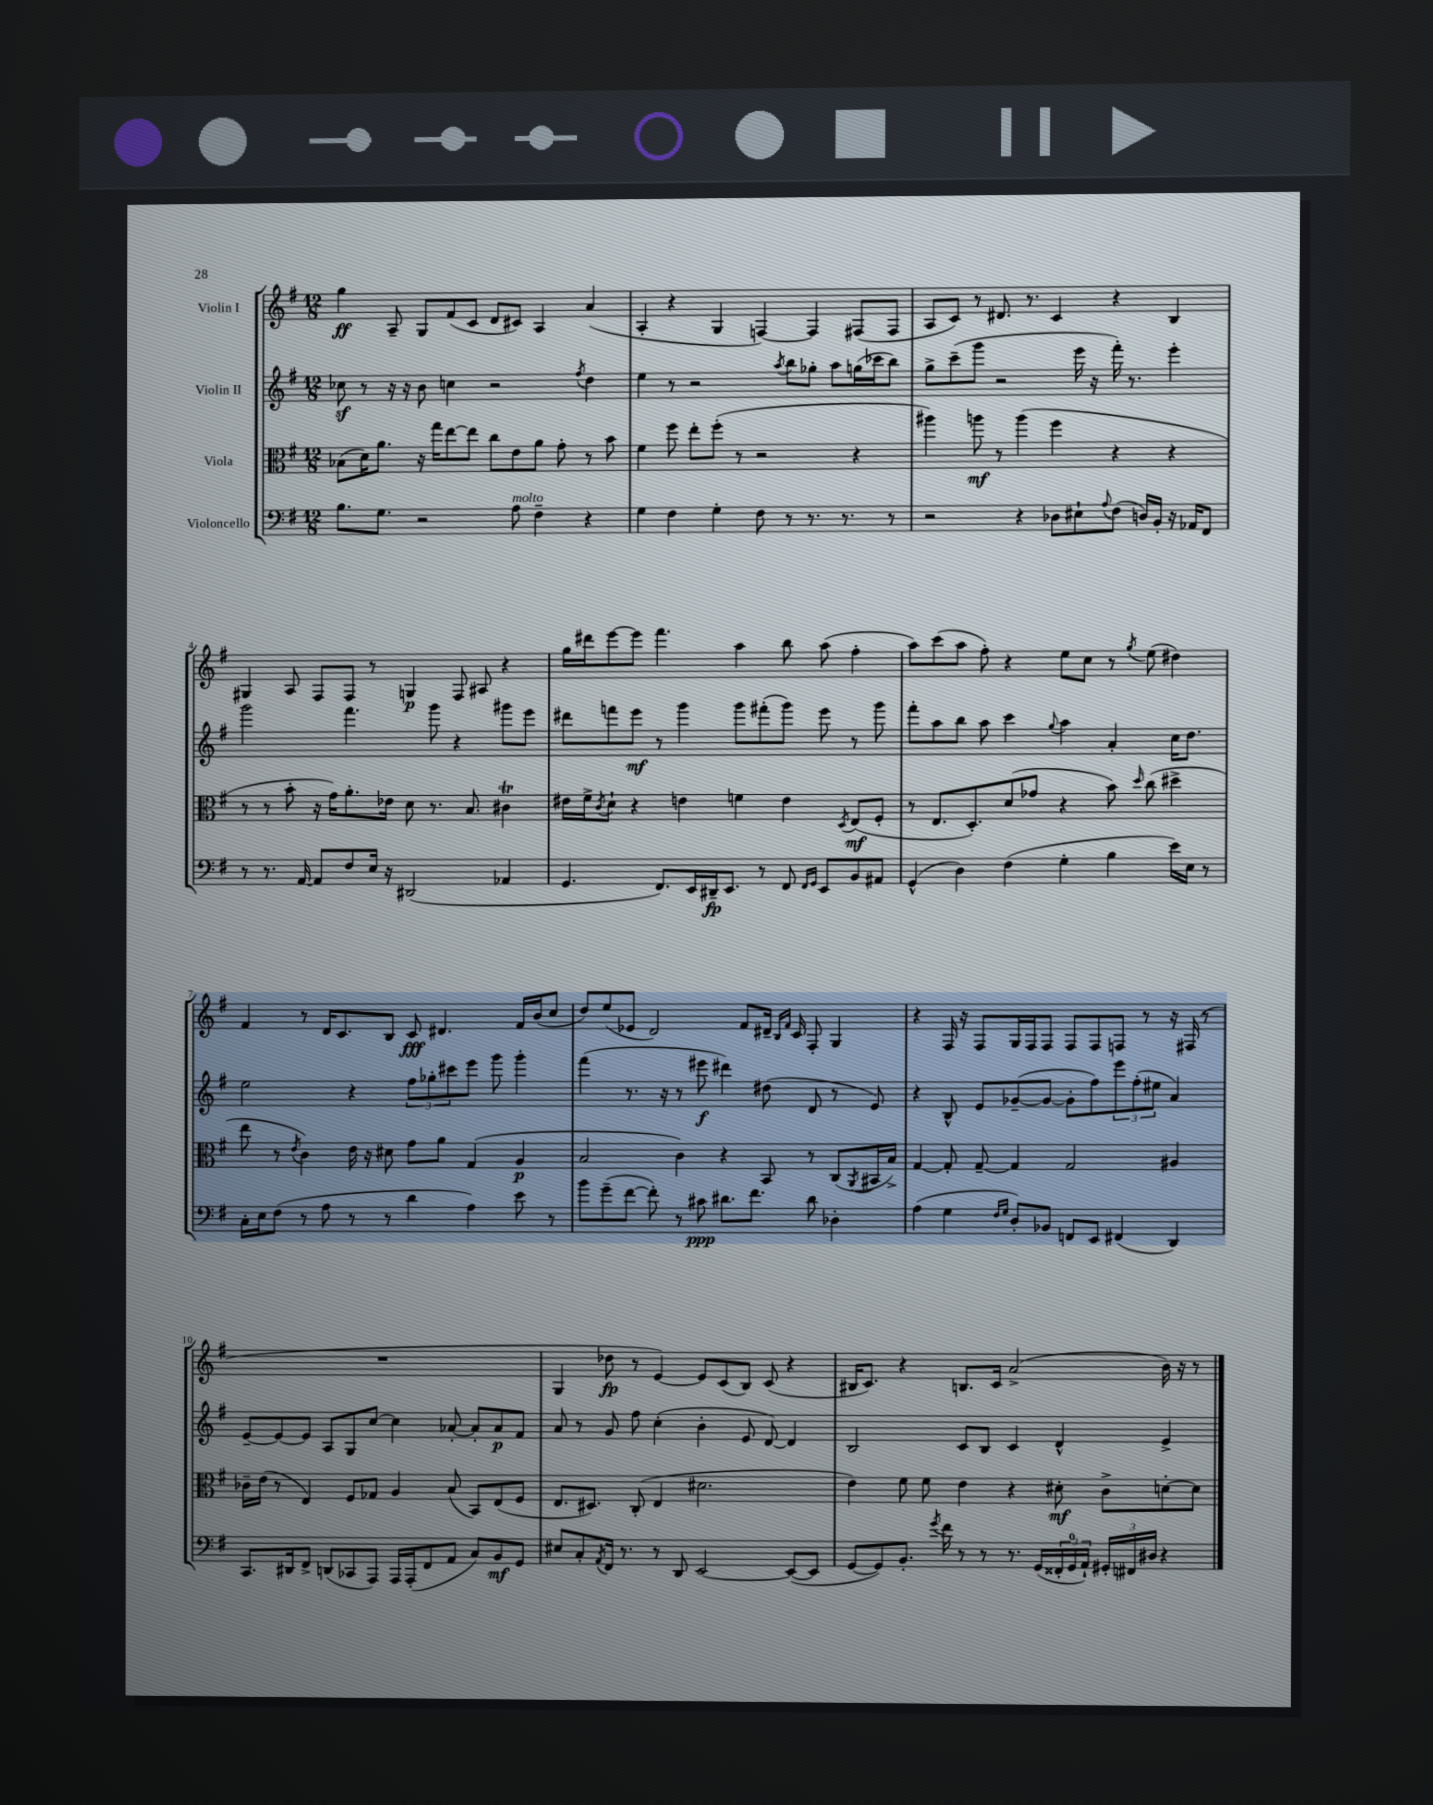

**kern	**dynam	**kern	**dynam	**kern	**dynam	**kern	**dynam
*part4	*part4	*part3	*part3	*part2	*part2	*part1	*part1
*staff4	*staff4	*staff3	*staff3	*staff2	*staff2	*staff1	*staff1
*I"Violoncello	*	*I"Viola	*	*I"Violin II	*	*I"Violin I	*
*clefF4	*	*clefC3	*	*clefG2	*	*clefG2	*
*k[f#]	*	*k[f#]	*	*k[f#]	*	*k[f#]	*
*M12/8	*	*M12/8	*	*M12/8	*	*M12/8	*
=1	=1	=1	=1	=1	=1	=1	=1
8.B\L	.	(8B-X\L	.	8cc-Xz\	.	4gg\	ff
.	.	16d\K)	.	8r	.	.	.
8.G\J	.	8.a\J	.	.	.	.	.
.	.	.	.	16r	.	8A~/	.
.	.	.	.	16r	.	.	.
2r	.	16r	.	8b\	.	8G/L	.
.	.	16gg\KL	.	.	.	.	.
.	.	[8ee\	.	4ccn\	.	(8f#/	.
.	.	8ee\J]	.	.	.	8c/J	.
.	.	8cc\L	.	2r	.	8d/L	.
!LO:TX:a:i:t=molto	!	!	!	!	!	!	!
8A\	.	8e\	.	.	.	8c#X/J)	.
4F#~\	.	8a\J	.	.	.	4A/	.
.	.	8g'\	.	.	.	.	.
.	.	.	.	8qff#/	.	.	.
4r	.	8r	.	4dd\	.	(4a/	.
.	.	8b\	.	.	.	.	.
=2	=2	=2	=2	=2	=2	=2	=2
4G\	.	4f#\	.	4ee\	.	4A'/	.
4F#\	.	8ff#\	.	8r	.	4r	.
.	.	8ee'\L	.	2r	.	.	.
4G'\	.	(8ff#'\J	.	.	.	4G/	.
.	.	8r	.	.	.	.	.
8F#\	.	2r	.	.	.	[4Fn/)	.
.	.	.	.	8qaa/	.	.	.
8r	.	.	.	8bb\L	.	.	.
8.r	.	.	.	8gg-X'\J	.	4F/]	.
.	.	.	.	8aa\L	.	.	.
8.r	.	.	.	.	.	.	.
.	.	4r	.	(16ggn\L	.	(8F#X/L	.
.	.	.	.	16ccc-X\J	.	.	.
8r	.	.	.	8bb\J)	.	8F#/J	.
=3	=3	=3	=3	=3	=3	=3	=3
2r	.	4aa#X\)	.	8gg^\L	.	8A/L	.
.	.	.	.	(8ccc~\	.	8c/J)	.
.	.	8aan\	mf	8ggg\J	.	8r	.
.	.	8r	.	2r	.	8.d#X/	.
4r	.	(4aa\	.	.	.	.	.
.	.	.	.	.	.	8.r	.
8D-X\L	.	4ff#\	.	.	.	4c/	.
8E#X`\	.	.	.	16eee\	.	.	.
.	.	.	.	16r	.	.	.
8qqA/	.	.	.	.	.	.	.
(8F#\J	.	4r	.	16fff#'\)	.	4r	.
.	.	.	.	8.r	.	.	.
16Dn/LL)	.	.	.	.	.	.	.
16BB'/JJ	.	.	.	.	.	.	.
16r	.	4r	.	4eee'\	.	4B/	.
16AA-X/KL	.	.	.	.	.	.	.
8FF#/J	.	.	.	.	.	.	.
!!LO:LB:g=z
=4	=4	=4	=4	=4	=4	=4	=4
8r	.	8r	.	2ggg\	.	4G#X/	.
8.r	.	8r	.	.	.	.	.
.	.	8b'\	.	.	.	8A/	.
[16AA/	.	.	.	.	.	.	.
8AA/L]	.	16r	.	.	.	8F#/L	.
.	.	16g\KL)	.	.	.	.	.
8F#/	.	8.a'\	.	4.fff#\	.	8F#/J	.
16E/Jk	.	.	.	.	.	8r	.
16r	.	16e-X\Jk	.	.	.	.	.
(2DD#X/	.	8d\	.	.	.	4Gn/	p
.	.	8.r	.	8ggg\	.	.	.
.	.	.	.	4r	.	8F#/	.
.	.	8.B/	.	.	.	.	.
.	.	.	.	.	.	8A#X/	.
4AA-X/	.	4c#Xt\	.	8ggg#X\L	.	4r	.
.	.	.	.	8eee\J	.	.	.
=5	=5	=5	=5	=5	=5	=5	=5
4.GG/	.	16e#X\LL	.	8ddd#X\L	.	16gg\LL	.
.	.	16f#^\J	.	.	.	16ddd#X\J	.
.	.	8qc/	.	.	.	.	.
.	.	8d`\J	.	8fffn\	.	[8eee\	.
.	.	4r	.	8eee\J	mf	8eee\J]	.
8.FF#/L)	.	.	.	8r	.	4.fff#\	.
.	.	4en\	.	4ggg\	.	.	.
16EE/L	.	.	.	.	.	.	.
16DD#X~/J	fp	.	.	.	.	.	.
8.EE/J	.	.	.	.	.	.	.
.	.	4fn\	.	8ggg\L	.	4aa\	.
8r	.	.	.	(8fff#X'\	.	.	.
8FF#/	.	4e\	.	8ggg\J)	.	8bb\	.
16qqFF#/LL	.	.	.	.	.	.	.
16qqGG/JJ	.	.	.	.	.	.	.
8EE/L	.	.	.	8eee\	.	(8aa\	.
.	.	8qD/	.	.	.	.	.
8BB/	.	(8E/L	mf	8r	.	4ff#'\	.
8AA#X/J	.	8F#'/J	.	8ggg\	.	.	.
=6	=6	=6	=6	=6	=6	=6	=6
(4GG^^/	.	8r	.	8fff#'\L	.	8aa\L)	.
.	.	8.E/L	.	8aa\	.	(8ccc\	.
4D\)	.	.	.	8bb\J	.	8aa\J	.
.	.	8.D'/)	.	.	.	.	.
.	.	.	.	8aa\	.	8ff#'\)	.
(4F#\	.	(8d/	.	4ccc\	.	4r	.
.	.	8g-X/J	.	.	.	.	.
.	.	.	.	8qqgg/	.	.	.
4G'\	.	4r	.	4aa\	.	8ee\L	.
.	.	.	.	.	.	8cc\J	.
4B\	.	8b\)	.	4a'/	.	8r	.
.	.	16qqdd/	.	.	.	8qgg/	.
.	.	(8cc\	.	.	.	(8ee\	.
16e\LL)	.	4dd#X^\	.	16cc\KL	.	4dd#X\)	.
16E\JJ	.	.	.	8.dd\J	.	.	.
8r	.	.	.	.	.	.	.
!!LO:LB:g=z
=7	=7	=7	=7	=7	=7	=7	=7
16C'\LL	.	8ee\	.	2ee\	.	4f#/	.
16E\J	.	.	.	.	.	.	.
(8F#\J	.	8r	.	.	.	.	.
.	.	8qe/	.	.	.	.	.
8r	.	4c\)	.	.	.	8r	.
8A\	.	.	.	.	.	16d/KL	.
.	.	.	.	.	.	8.c/	.
8r	.	16e\	.	4r	.	.	.
.	.	16r	.	.	.	.	.
8r	.	8d#X\	.	.	.	8B/J	.
4d\	.	8g\L	.	12ff#\L	.	8c/	fff
.	.	.	.	12gg-X'\	.	.	.
.	.	8a\J	.	.	.	4.d#X/	.
.	.	.	.	12ccc#X\	.	.	.
4A\)	.	(4G/	.	8eee\J	.	.	.
.	.	.	.	8ggg\	.	.	.
8e\	.	4A/	p	4ggg'\	.	16f#/LL	.
.	.	.	.	.	.	(16b/J	.
8r	.	.	.	.	.	8cc/J	.
=8	=8	=8	=8	=8	=8	=8	=8
8b\L	.	2B/	.	(4fff#\	.	8dd/L)	.
(8g~\	.	.	.	.	.	(8ee/	.
[8f#\J	.	.	.	8.r	.	8e-X/J	.
8f#'\])	.	.	.	.	.	2d/)	.
.	.	.	.	16r	.	.	.
8r	.	4c\)	.	8r	.	.	.
8c#X\	ppp	.	.	8eee#X\	f	.	.
8.d#X\L	.	4r	.	4ddd#X\)	.	.	.
.	.	.	.	.	.	8f#/L	.
8.f#\J	.	.	.	.	.	.	.
.	.	8BB/	.	(8dd#X\	.	16d#X~/Jk	.
.	.	.	.	.	.	16qqB/LL	.
.	.	.	.	.	.	16qqf#/JJ	.
.	.	.	.	.	.	16c/	.
8d#\	.	8r	.	8d/	.	8F#'/	.
4D-X'\	.	(8C/L	.	8r	.	4G/	.
.	.	8qAA/	.	.	.	.	.
.	.	16BB#X/L	.	8e/)	.	.	.
.	.	16B^/JJ)	.	.	.	.	.
=9	=9	=9	=9	=9	=9	=9	=9
(4A\	.	[4G/	.	4r	.	4r	.
4G\	.	8G'/]	.	8B^^/	.	16F#/	.
.	.	.	.	.	.	16r	.
.	.	[8G~/	.	8e/L	.	8F#/L	.
16qqF#/LL	.	.	.	.	.	.	.
16qqG/JJ	.	.	.	.	.	.	.
8D'/L)	.	4G/]	.	([8g-X~/	.	16G/L	.
.	.	.	.	.	.	16F#/J	.
8BB-X/J	.	.	.	8g-/J_	.	8F#/J	.
8FFn/L	.	2G/	.	8g-'\L]	.	8F#/L	.
8EE/J	.	.	.	8ff#\)	.	8F#/	.
(4FF#X/	.	.	.	12eee\	.	8Fn/J	.
.	.	.	.	(12ff#'\	.	.	.
.	.	.	.	.	.	8r	.
.	.	.	.	12ee#X\J	.	.	.
4DD/)	.	4A#X/	.	4a/)	.	16r	.
.	.	.	.	.	.	(16F#X/	.
.	.	.	.	.	.	8r	.
!!LO:LB:g=z
=10	=10	=10	=10	=10	=10	=10	=10
8.CC/L	.	16c-X~\LL	.	[8e~/L	.	1.r	.
.	.	(16e\JJ	.	.	.	.	.
.	.	8r	.	8e/_	.	.	.
16DD#X/k	.	.	.	.	.	.	.
8FF#^/J	.	4E/)	.	8e/J]	.	.	.
(8DDn/L	.	.	.	8A/L	.	.	.
8CC-X/	.	8F#/L	.	8G/	.	.	.
8AAA/J)	.	8G-X/J	.	[8cc/J	.	.	.
16AAA/LL	.	4A/	.	4cc\]	.	.	.
(16AAA'/J	.	.	.	.	.	.	.
8FF#/	.	.	.	.	.	.	.
8AA/J	.	(8B/	.	[8a-X'/	.	.	.
8C/L)	.	8BB/L)	.	8a-'/L]	.	.	.
8BB/	mf	(8E/	.	8a-/	p	.	.
8GG/J	.	8F#/J	.	8f#/J	.	.	.
=11	=11	=11	=11	=11	=11	=11	=11
8E#X/L	.	8.E/L	.	8a/	.	4G/	.
8C'/	.	.	.	8r	.	.	.
.	.	8.D#X/J)	.	.	.	.	.
8qAA/	.	.	.	.	.	.	.
16FF#/Jk	.	.	.	8g/	.	8dd-X\	fp
8.r	.	.	.	.	.	.	.
.	.	(8C'/	.	8ff#\	.	8r	.
8r	.	4E/	.	(4cc'\	.	[4e/)	.
8DD/	.	.	.	.	.	.	.
[2EE/	.	2.d#X\	.	4b'\	.	8e/L]	.
.	.	.	.	.	.	(8c/	.
.	.	.	.	8e/	.	8B/J)	.
.	.	.	.	[8d/)	.	(8c/	.
(8EE/L_	.	.	.	4d/]	.	4r	.
8EE/J]	.	.	.	.	.	.	.
=12	=12	=12	=12	=12	=12	=12	=12
[8GG/L	.	4e\)	.	2B/	.	16B#X/KL	.
.	.	.	.	.	.	8.c/J)	.
8GG/])	.	.	.	.	.	.	.
8.BB'/J	.	8f#\	.	.	.	4r	.
.	.	8f#\	.	.	.	.	.
8qg/	.	.	.	.	.	.	.
16f#\	.	.	.	.	.	.	.
8r	.	4e\	.	8c/L	.	8.Bn/L	.
8r	.	.	.	8B/J	.	.	.
.	.	.	.	.	.	16c/Jk	.
8.r	.	4r	.	4c/	.	(2a^/	.
(16GG/LL	.	.	.	.	.	.	.
24FF##X'/	.	8d#X'\	mf	4d^^/	.	.	.
24GG/	.	.	.	.	.	.	.
24AA`/JJ)	.	.	.	.	.	.	.
24GG#X'/LL	.	8c^\L	.	.	.	.	.
24FF#X/	.	.	.	.	.	.	.
24D#X/JJ	.	.	.	.	.	.	.
4r	.	[8dn'\	.	4e^/	.	16b\)	.
.	.	.	.	.	.	16r	.
.	.	8d\J]	.	.	.	8r	.
==	==	==	==	==	==	==	==
*-	*-	*-	*-	*-	*-	*-	*-
